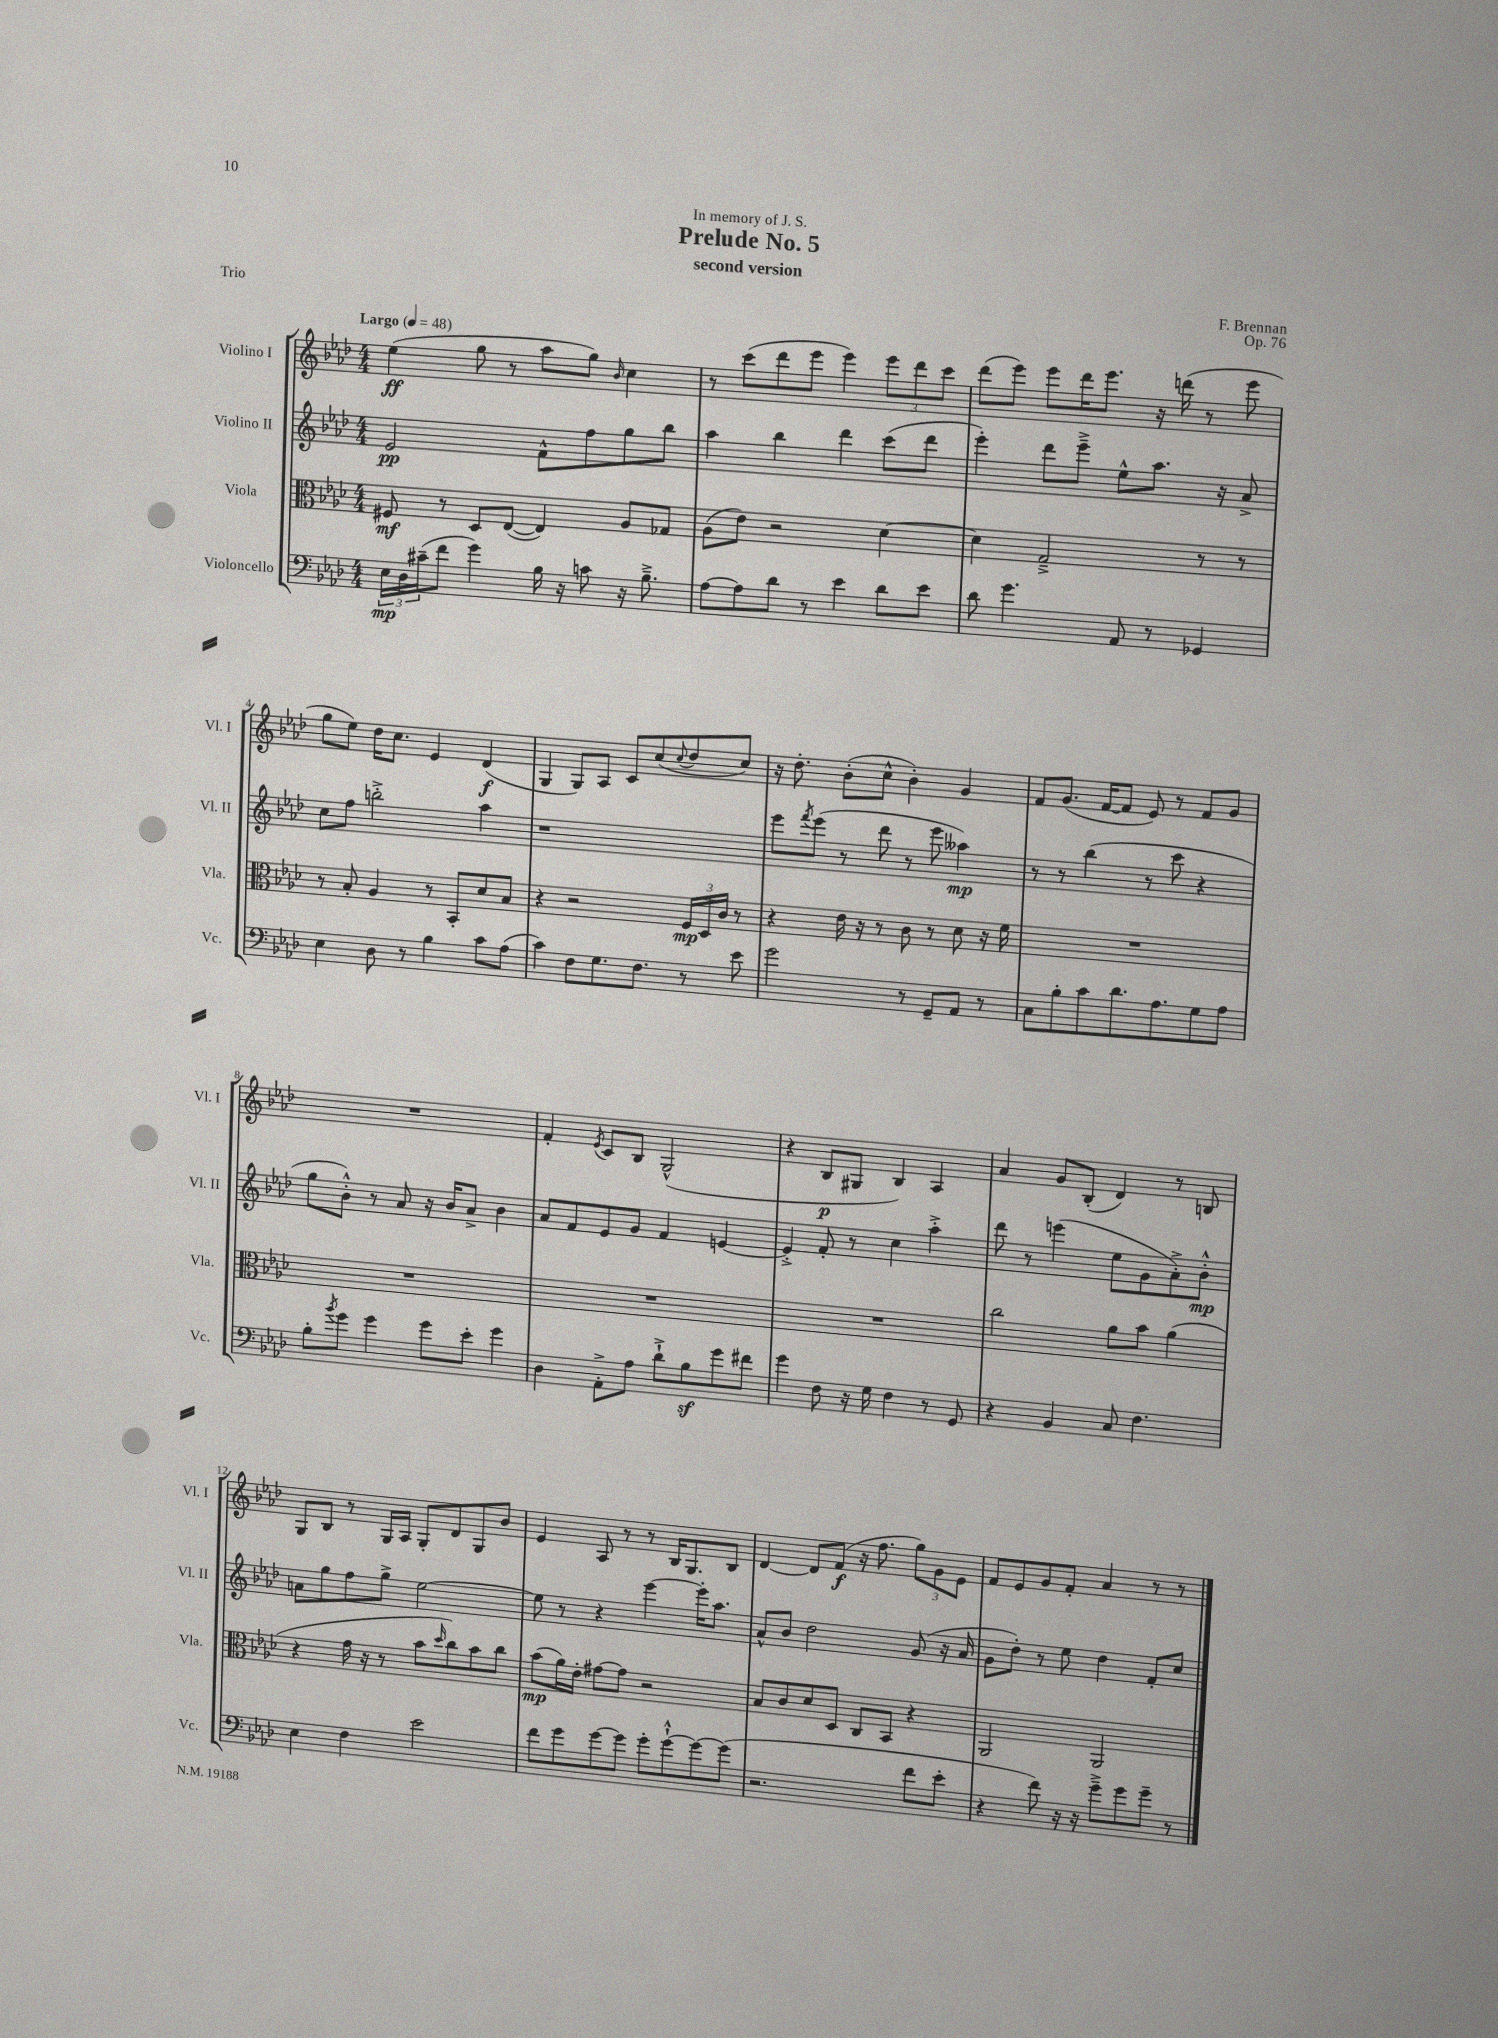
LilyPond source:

\header { title = "Prelude No. 5" composer = "F. Brennan" subtitle = "second version" dedication = "In memory of J. S." opus = "Op. 76" piece = "Trio" }
<<
\new StaffGroup <<
\new Staff = "s0" \with { instrumentName = "Violino I" shortInstrumentName = "Vl. I" } {
    \clef treble \key aes \major \numericTimeSignature \time 4/4 \tempo "Largo" 4 = 48
    ees''4\ff( g''8 r8 aes''8 g''8) \grace { bes'16 } c''4 |
    r8 c'''8( des'''8 ees'''8 ees'''4) \tuplet 3/2 { ees'''8 des'''8 c'''8 } |
    des'''8( ees'''8) ees'''8 des'''16 ees'''8. r16 d'''16( r8 ees'''8 |
    g''8 ees''8) des''16 c''8. ees'4 des'4\f( |
    g4 g8) aes8 c'8 c''8( \appoggiatura { c''8 } des''8 c''8) |
    r16 des''8.-. bes'8-.( c''8-^ bes'4-.) g'4 |
    f'8 g'8.( f'16~ f'8 ees'8) r8 f'8 g'8 |
    R1 |
    f'4-. \acciaccatura { ees'8 } c'8 bes8 g2-^( |
    r4 bes8\p gis8 bes4) aes4 |
    aes'4 g'8 bes8-.( des'4) r8 b8 |
    g8 bes8 r8 g16 aes16 g8-. des'8 g8 bes'8 |
    ees'4 aes8 r8 r8 bes16 g8. bes8 |
    des'4~ des'8 f'8\f( r16 f''8. \tuplet 3/2 { g''8) g'8 ees'8 } |
    f'8 ees'8 g'8 f'8-. aes'4 r8 r8 \bar "|." |
}
\new Staff = "s1" \with { instrumentName = "Violino II" shortInstrumentName = "Vl. II" } {
    \clef treble \key aes \major \numericTimeSignature \time 4/4
    ees'2\pp f'8-^ f''8 g''8 bes''8 |
    aes''4 bes''4 des'''4 c'''8( des'''8 |
    ees'''4-.) des'''8 ees'''8---> ees''8-^ aes''8. r16 aes'8-> |
    c''8 f''8 b''2-.-> aes''4 |
    r1 |
    ees'''8 \acciaccatura { f'''8 } ees'''8( r8 des'''8 r8 ees'''8 aeses''4\mp) |
    r8 r8 bes''4( r8 c'''8 r4 |
    g''8 bes'8-.-^) r8 aes'8 r16 bes'16 aes'8-> bes'4 |
    aes'8 f'8 ees'8 g'8 f'4 e'4~ |
    e'4-.-> f'8-. r8 c''4 aes''4-.-> |
    des'''8 r8 e'''4( ees''8 g'8 aes'8-.->) bes'8-.-^\mp |
    a'8 g''8 f''8 g''8-> ees''2~ |
    ees''8 r8 r4 ees'''4~ ees'''16-. aes''8. |
    aes'8-^ bes'8 des''2 g'8( r16 aes'16 |
    g'8 des''8-.) r8 ees''8 des''4 f'8-. c''8 \bar "|." |
}
\new Staff = "s2" \with { instrumentName = "Viola" shortInstrumentName = "Vla." } {
    \clef alto \key aes \major \numericTimeSignature \time 4/4
    fis8\mf r8 des8 ees8~( ees4) aes8 ges8 |
    aes8( ees'8) r2 des'4~ |
    des'4 g2---> r8 r8 |
    r8 bes8-. aes4 r8 bes,8-. des'8 bes8 |
    r4 r2 \tuplet 3/2 { f16\mp des16 c'16 } r8 |
    r4 ees'16 r16 r8 c'8 r8 des'8 r16 f'16 |
    R1 |
    R1 |
    R1 |
    R1 |
    c''2 aes'8 bes'8 aes'4( |
    r4 g'16 r16 r8 bes'8 \grace { des''16 } c''8) bes'8 c''8 |
    bes'8\mp( aes'16) ees'16-. gis'8~ gis'8 r2 |
    bes8 c'8 des'8 des8 c8 bes,8 r4 |
    aes,2 aes,2 \bar "|." |
}
\new Staff = "s3" \with { instrumentName = "Violoncello" shortInstrumentName = "Vc." } {
    \clef bass \key aes \major \numericTimeSignature \time 4/4
    \tuplet 3/2 { ees16\mp des16 cis'16--( } f'8 g'4) bes16 r16 c'8 r16 bes8.---> |
    aes8~ aes8 des'8 r8 ees'4 des'8 ees'8 |
    des'8 g'4. aes,8 r8 ges,4 |
    ees4 des8 r8 bes4 c'8 aes8( |
    c'4) f8 g8. f8. r8 ees'8 |
    g'2 r8 g,8-- aes,8 r8 |
    c8 bes8-. c'8 des'8. aes8. g8 aes8 |
    bes8-. \acciaccatura { bes'8 } g'8 g'4 g'8 ees'8-. g'4 |
    des4 aes,8-.-> aes8 des'8-!-> bes8\sf g'8 fis'8 |
    g'4 f8 r16 g16 f4 r8 g,8 |
    r4 bes,4 c8 f4. |
    ees4 f4 ees'2 |
    f'8 g'8 g'8~ g'8 g'8-. g'8~-!-^ g'8~ g'8( |
    r2. f'8 ees'8-. |
    r4 f'8) r16 r16 g'8---> g'8 g'8-- r8 \bar "|." |
}
>>
>>
